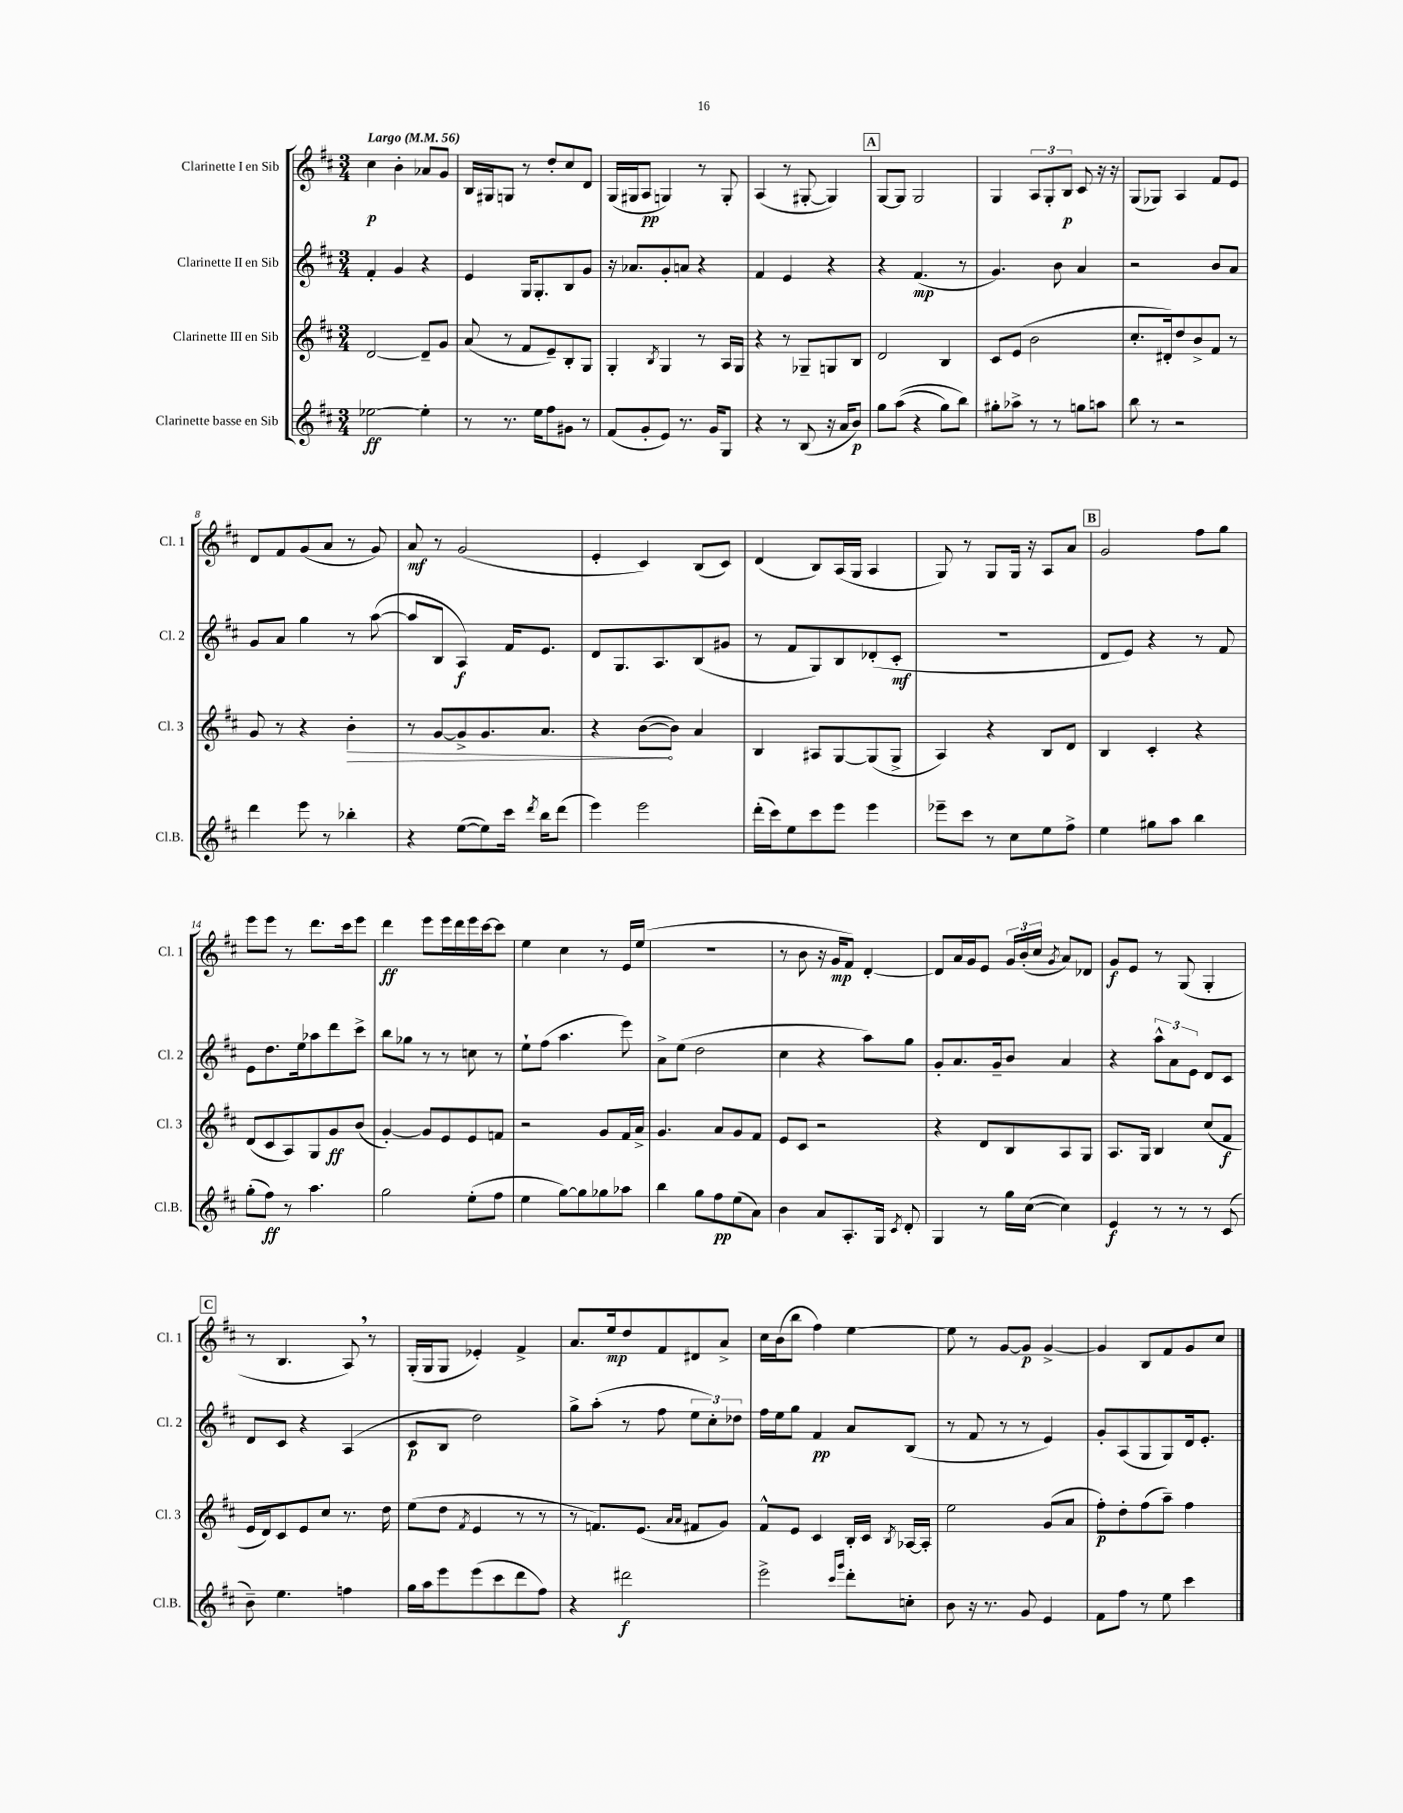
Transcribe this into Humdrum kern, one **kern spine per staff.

**kern	**kern	**kern	**kern
*staff4	*staff3	*staff2	*staff1
*clefG2	*clefG2	*clefG2	*clefG2
*k[f#c#]	*k[f#c#]	*k[f#c#]	*k[f#c#]
*M3/4	*M3/4	*M3/4	*M3/4
*MM56	*MM56	*MM56	*MM56
[2ee-	[2d	4f#'	4cc#
.	.	4g	4b'
4ee-']	8d~]	4r	8a-
.	8g	.	8g
=	=	=	=
8r	(8a	4e	16B
.	.	.	16G#
8.r	8r	.	8G
.	8f#	16G	8r
16ee	.	8.G'	.
8ff#	8e~)	.	8dd'
8g#	8B'	8B	8cc#
8r	8G	8g	8d
=	=	=	=
(8f#	4G'	16r	(16G
.	.	8.a-	16G#
8g'	.	.	8A
.	8qB	.	.
8e)	4G	8g'	4G)
8.r	.	8a	.
.	8r	4r	8r
16g	.	.	.
8G	16A	.	8G'
.	16G	.	.
=	=	=	=
4r	4r	4f#	(4A
8r	8r	4e	8r
(8B	8G-~	.	[8G#'
16r	8G	4r	4G#])
16a	.	.	.
8b)	8B	.	.
=	=	=	=
8gg	2d	4r	[8G
&((8aa	.	.	8G]
4r	.	(4.f#	2G
8gg)	4B	.	.
8bb&)	.	8r	.
=	=	=	=
8gg#'	8c#	4.g)	4G
8aa-^	(8e	.	.
8r	2b	.	12A
.	.	.	12G'
8r	.	8b	.
.	.	.	12B
8gg	.	4a	8c#
8aa	.	.	16r
.	.	.	16r
=	=	=	=
8bb	8.cc#'	2r	(8G
8r	.	.	8G-)
.	16d#')	.	.
2r	8dd	.	4A
.	8b^	.	.
.	8f#	8b	8f#
.	8r	8a	8e
=	=	=	=
4ddd	8g	8g	8d
.	8r	8a	8f#
8eee	4r	4gg	(8g
8r	.	.	8a
4bb-'	4b'	8r	8r
.	.	([8aa	8g)
=	=	=	=
4r	8r	8aa]	8a
.	[8g	8B	8r
([8ee	8g^]	4A)	(2g
8ee])	8.g	.	.
16ccc#	.	16f#	.
8qddd	.	.	.
16bb	8.a	8.e	.
(8ddd	.	.	.
=	=	=	=
4eee)	4r	8d	4e'
.	.	8.G	.
2eee	([8b	.	4c#)
.	.	8.A	.
.	8b])	.	.
.	4a	(8B	(8B
.	.	8g#	8c#)
=	=	=	=
(16ddd'	4B	8r	(4d
16ccc#)	.	.	.
8ee	.	8f#	.
8ccc#	8A#	8G)	8B)
8eee	[8G	8B	(16A
.	.	.	16G
4eee	(8G]	(8d-'	4A
.	8G^	8c#'	.
=	=	=	=
8eee-~	4A)	2.r	8G)
8ccc#	.	.	8r
8r	4r	.	8G
8cc#	.	.	16G
.	.	.	16r
8ee	8B	.	8A
8ff#^	8d	.	8a
=	=	=	=
4ee	4B	8d	2g
.	.	8e)	.
8gg#	4c#'	4r	.
8aa	.	.	.
4bb	4r	8r	8ff#
.	.	8f#	8gg
=	=	=	=
(8gg'	(8d	8e	8eee
8ff#)	8c#	8.dd	8eee
8r	8A)	.	8r
.	.	16ee	.
4.aa	8G	8aa-	8.ddd
.	8g	8ddd	.
.	.	.	16ccc#
.	(8b	8ccc#^	8eee
=	=	=	=
2gg	[4g')	8bb	4ddd
.	.	8gg-	.
.	8g]	8r	8eee
.	8e	8r	16eee
.	.	.	16ddd
(8ee'	8e	8cc	16eee
.	.	.	[16ccc#
8ff#	8f	8r	8ccc#]
=	=	=	=
4ee	2r	8ee`	4ee
.	.	(8ff#	.
[8gg)	.	4.aa	4cc#
8gg]	.	.	.
8gg-	8g	.	8r
8aa-	16f#	8eee)	16e
.	16a^	.	(16ee
=	=	=	=
4bb	4.g	8a^	2.r
.	.	(8ee	.
8gg	.	2dd	.
8ff#	8a	.	.
(8ee	8g	.	.
8a)	8f#	.	.
=	=	=	=
4b	8e	4cc#	8r
.	8c#	.	8b
8a	2r	4r	16r
.	.	.	16g
8.A'	.	.	8f#)
.	.	8aa)	[4d'
16G	.	.	.
8qc#	.	.	.
8d'	.	8gg	.
=	=	=	=
4G	4r	8g'	8d]
.	.	8.a	16a
.	.	.	16g
8r	8d	.	8e
.	.	16g~	.
16gg	8B	8b	24g
.	.	.	(24b'
([16cc#	.	.	.
.	.	.	24cc#
.	.	.	8qg
4cc#])	8A	4a	8a)
.	8G	.	8d-
=	=	=	=
4e	8.A	4r	8g
.	.	.	8e
.	16G	.	.
8r	4B	12aa^^	8r
.	.	12a	.
8r	.	.	(8G
.	.	12e	.
8r	(8cc#	8d	4G'
(8c#	8f#	8c#	.
=	=	=	=
8b~)	16e	8d	8r
.	16d)	.	.
4.ee	8c#	8c#	4.B
.	8e	4r	.
.	8cc#	.	.
4ff	8.r	(4A	8A)
.	.	.	8r
.	16dd	.	.
=	=	=	=
16gg	(8ee	8c#	(16G'
16aa	.	.	16G
8eee	8dd	8B	8G
.	8qf#	.	.
(8eee	4e	2dd)	4e-')
8ccc#	.	.	.
8ddd	8r	.	4f#^
8ff#)	8r	.	.
=	=	=	=
4r	8r	8gg^	8.a
.	8.f)	(8aa'	.
.	.	.	16ee
2ddd#	.	8r	8dd
.	(8.e	.	.
.	.	8ff#	8f#
.	16qqa	.	.
.	16qqa	.	.
.	8f#	12ee	8d#
.	.	12cc#')	.
.	8g)	.	8a^
.	.	12dd-	.
=	=	=	=
2eee^	8f#^^	16ff#	16cc#
.	.	16ee	(16b
.	8e	8gg	8bb
.	4c#	4f#	4ff#)
16qqccc#	.	.	.
16qqggg	.	.	.
8ddd'	16B'	8a	[4ee
.	16c#	.	.
.	8qB	.	.
8cc'	[16A-	(8B	.
.	16A-']	.	.
=	=	=	=
8b	2ee	8r	8ee]
16r	.	8f#	8r
8.r	.	.	.
.	.	8r	[8g
8g	.	8r	8g]
4e	(8g	4e)	[4g^
.	8a	.	.
=	=	=	=
8f#	8ff#')	8g'	4g]
8ff#	8dd'	(8A	.
8r	(8ff#	8G	8B
8ee	8aa~)	8G)	8f#
4ccc#	4ff#	16d	8g
.	.	8.e'	.
.	.	.	8cc#
==	==	==	==
*-	*-	*-	*-
